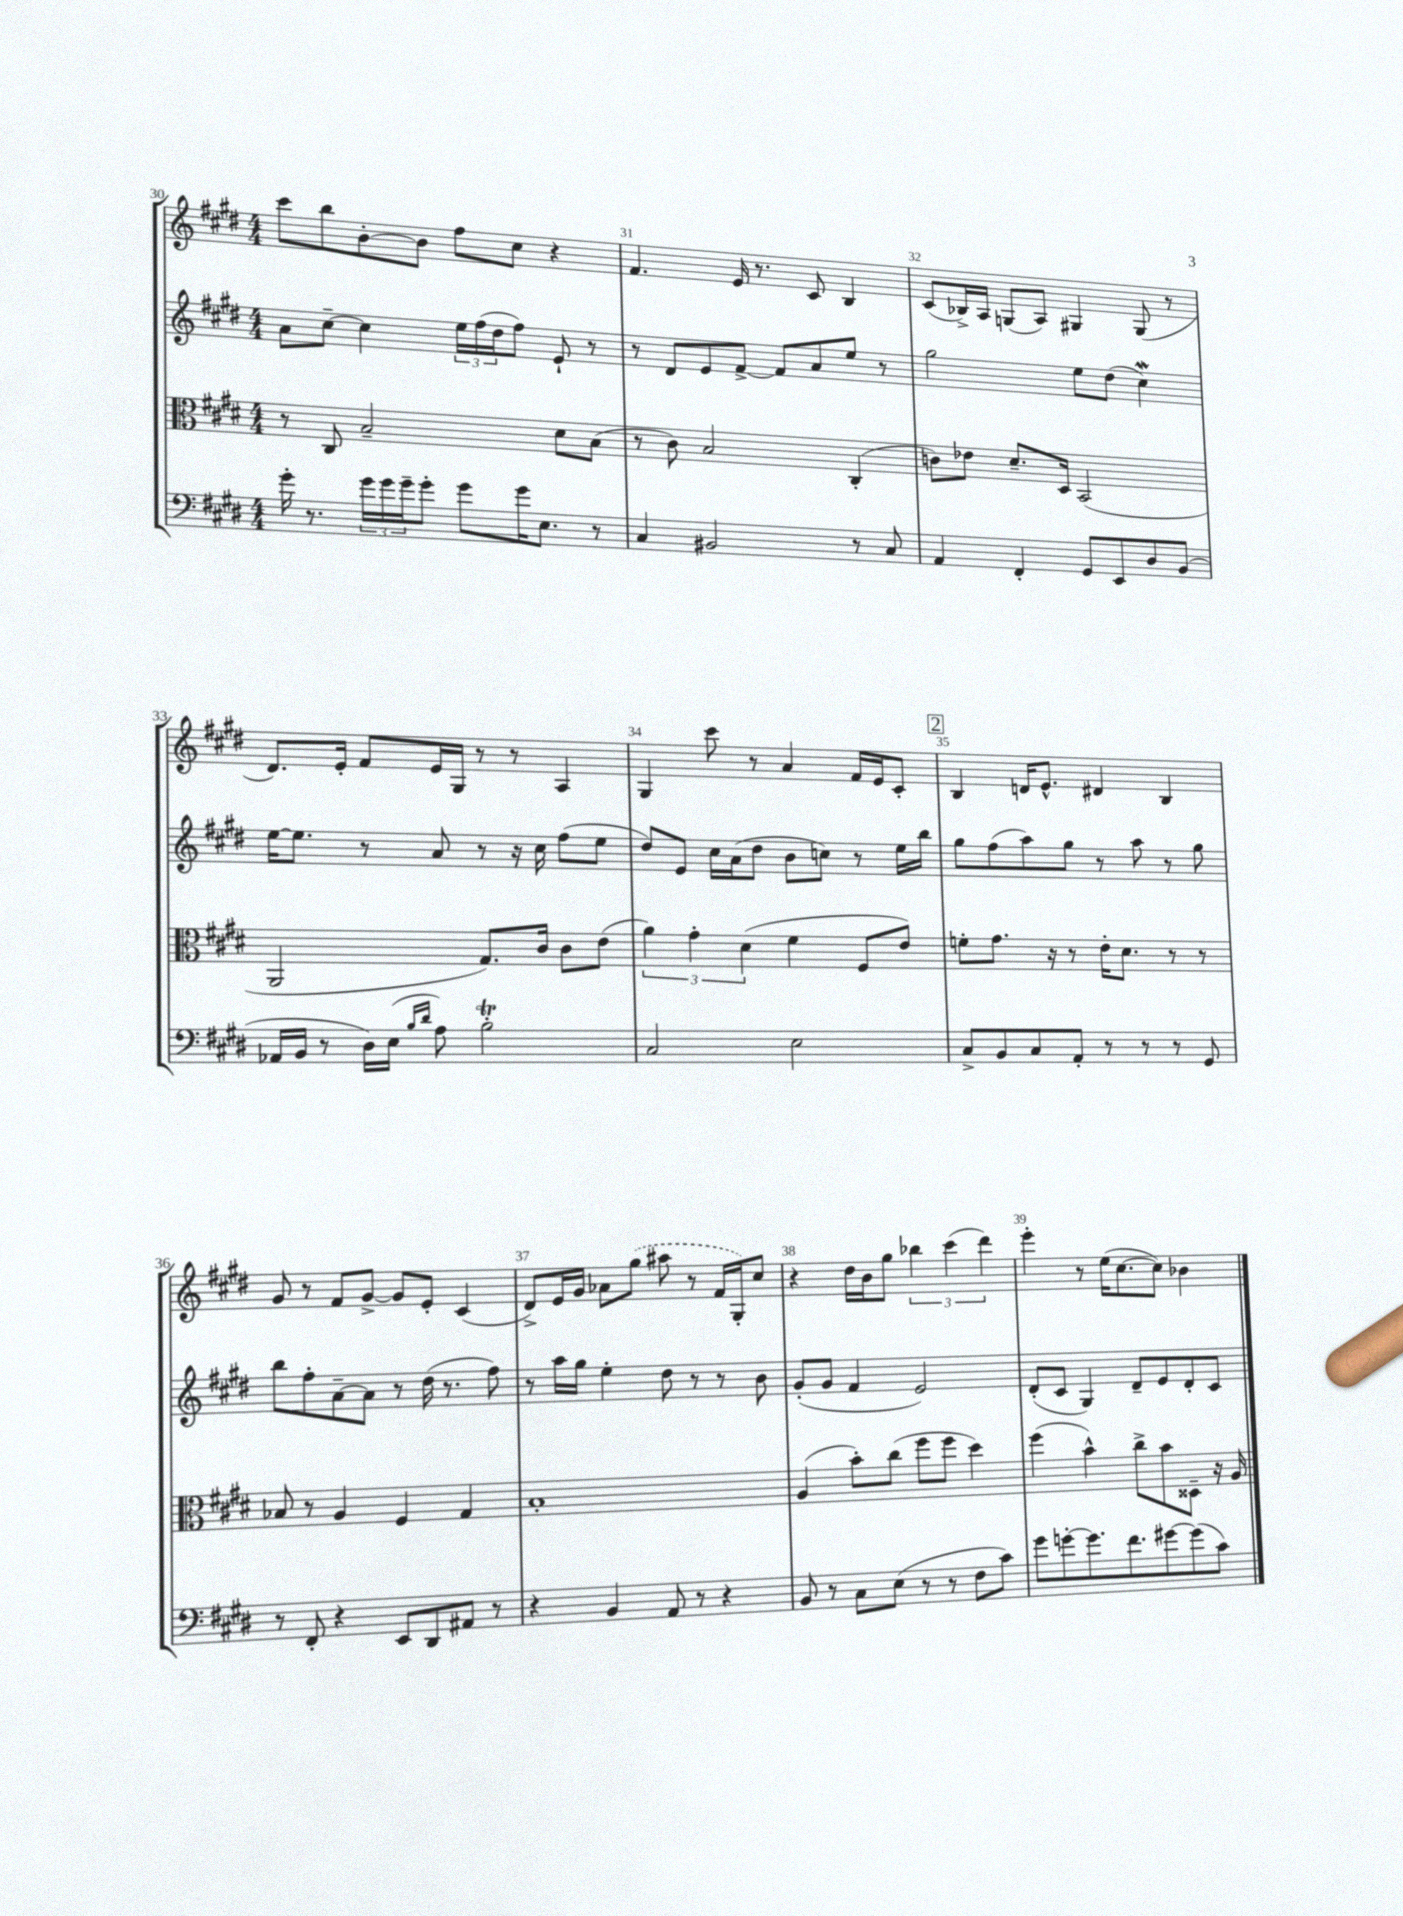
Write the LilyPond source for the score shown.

<<
\new StaffGroup <<
\new Staff = "s0" {
    \clef treble \key e \major \numericTimeSignature \time 4/4
    cis'''8 b''8 b'8~-. b'8 fis''8 cis''8 r4 |
    fis'4. e'16 r8. cis'8 b4 |
    cis'8( bes16->) a16 g8( a8) gis4 gis8( r8 |
    dis'8.) e'16-. fis'8 e'16 gis16 r8 r8 a4 |
    gis4 cis'''8 r8 a'4 fis'16 e'16 cis'8-. |
    \mark \markup { \box "2" } b4 d'16 e'8.-^ dis'4 b4 |
    gis'8 r8 fis'8 gis'8~-> gis'8 e'8-. cis'4( |
    dis'8->) e'16 gis'16 aes'8 \once \slurDashed gis''8( ais''8 r8 fis'16 gis16-.) cis''8 |
    r4 dis''16 b'16 gis''8 \tuplet 3/2 { bes''4 cis'''4( dis'''4) } |
    e'''4-. r8 e''16( cis''8.~ cis''8) bes'4 \bar "|." |
}
\new Staff = "s1" {
    \clef treble \key e \major \numericTimeSignature \time 4/4
    a'8 cis''8~-- cis''4 \tuplet 3/2 { e''16 fis''16( dis''16 } fis''8) e'8-! r8 |
    r8 dis'8 e'8 fis'8~-> fis'8 a'8 e''8 r8 |
    gis''2 e''8 dis''8( cis''4\mordent) |
    e''16~ e''8. r8 a'8 r8 r16 cis''16 fis''8( e''8 |
    dis''8) e'8 cis''16 a'16( dis''8 b'8 c''8) r8 e''16 b''16 |
    \mark \markup { \box "2" } gis''8 fis''8( a''8) gis''8 r8 a''8 r8 gis''8 |
    b''8 fis''8-. a'8~-- a'8 r8 dis''16( r8. fis''8) |
    r8 a''16 gis''16 e''4-. dis''8 r8 r8 b'8 |
    gis'8-.( gis'8 fis'4 e'2) |
    dis'8-.( cis'8 gis4) dis'8-- e'8 dis'8-. cis'8 \bar "|." |
}
\new Staff = "s2" {
    \clef alto \key e \major \numericTimeSignature \time 4/4
    r8 cis8 b2-- dis'8 b8( |
    r8 cis'8) b2 cis4-.( |
    c'8) ees'8 dis'8.-- dis16 b,2( |
    a,2 gis8.) cis'16 cis'8 e'8( |
    \tuplet 3/2 { a'4) gis'4-. dis'4( } fis'4 fis8 e'8) |
    \mark \markup { \box "2" } f'8-. gis'8. r16 r8 e'16-. dis'8. r8 r8 |
    bes8 r8 a4 fis4 gis4 |
    b1-. |
    a4( b'8-.) cis''8( fis''8 fis''8 dis''4) |
    fis''4( b'4-^) cis''8-> b'8 disis8-- r16 a16 \bar "|." |
}
\new Staff = "s3" {
    \clef bass \key e \major \numericTimeSignature \time 4/4
    gis'16-. r8. \tuplet 3/2 { gis'16 gis'16 gis'16-- } gis'8-. gis'8 gis'16 e8. r8 |
    cis4 bis,2 r8 cis8 |
    a,4 fis,4-. gis,8 e,8 dis8 b,8( |
    aes,16 b,16 r8 dis16) e16( \grace { b16 dis'16 } a8) b2-.\trill |
    cis2 e2 |
    \mark \markup { \box "2" } cis8-> b,8 cis8 a,8-. r8 r8 r8 gis,8 |
    r8 fis,8-. r4 e,8 dis,8 ais,8 r8 |
    r4 b,4 a,8 r8 r4 |
    b,8 r8 cis8 e8( r8 r8 fis8 cis'8) |
    gis'8 g'8~-. g'8. fis'8. gis'8~ gis'8( cis'8) \bar "|." |
}
>>
>>
\layout { \context { \Score currentBarNumber = #30 \override BarNumber.break-visibility = ##(#f #t #t) barNumberVisibility = #all-bar-numbers-visible } }
